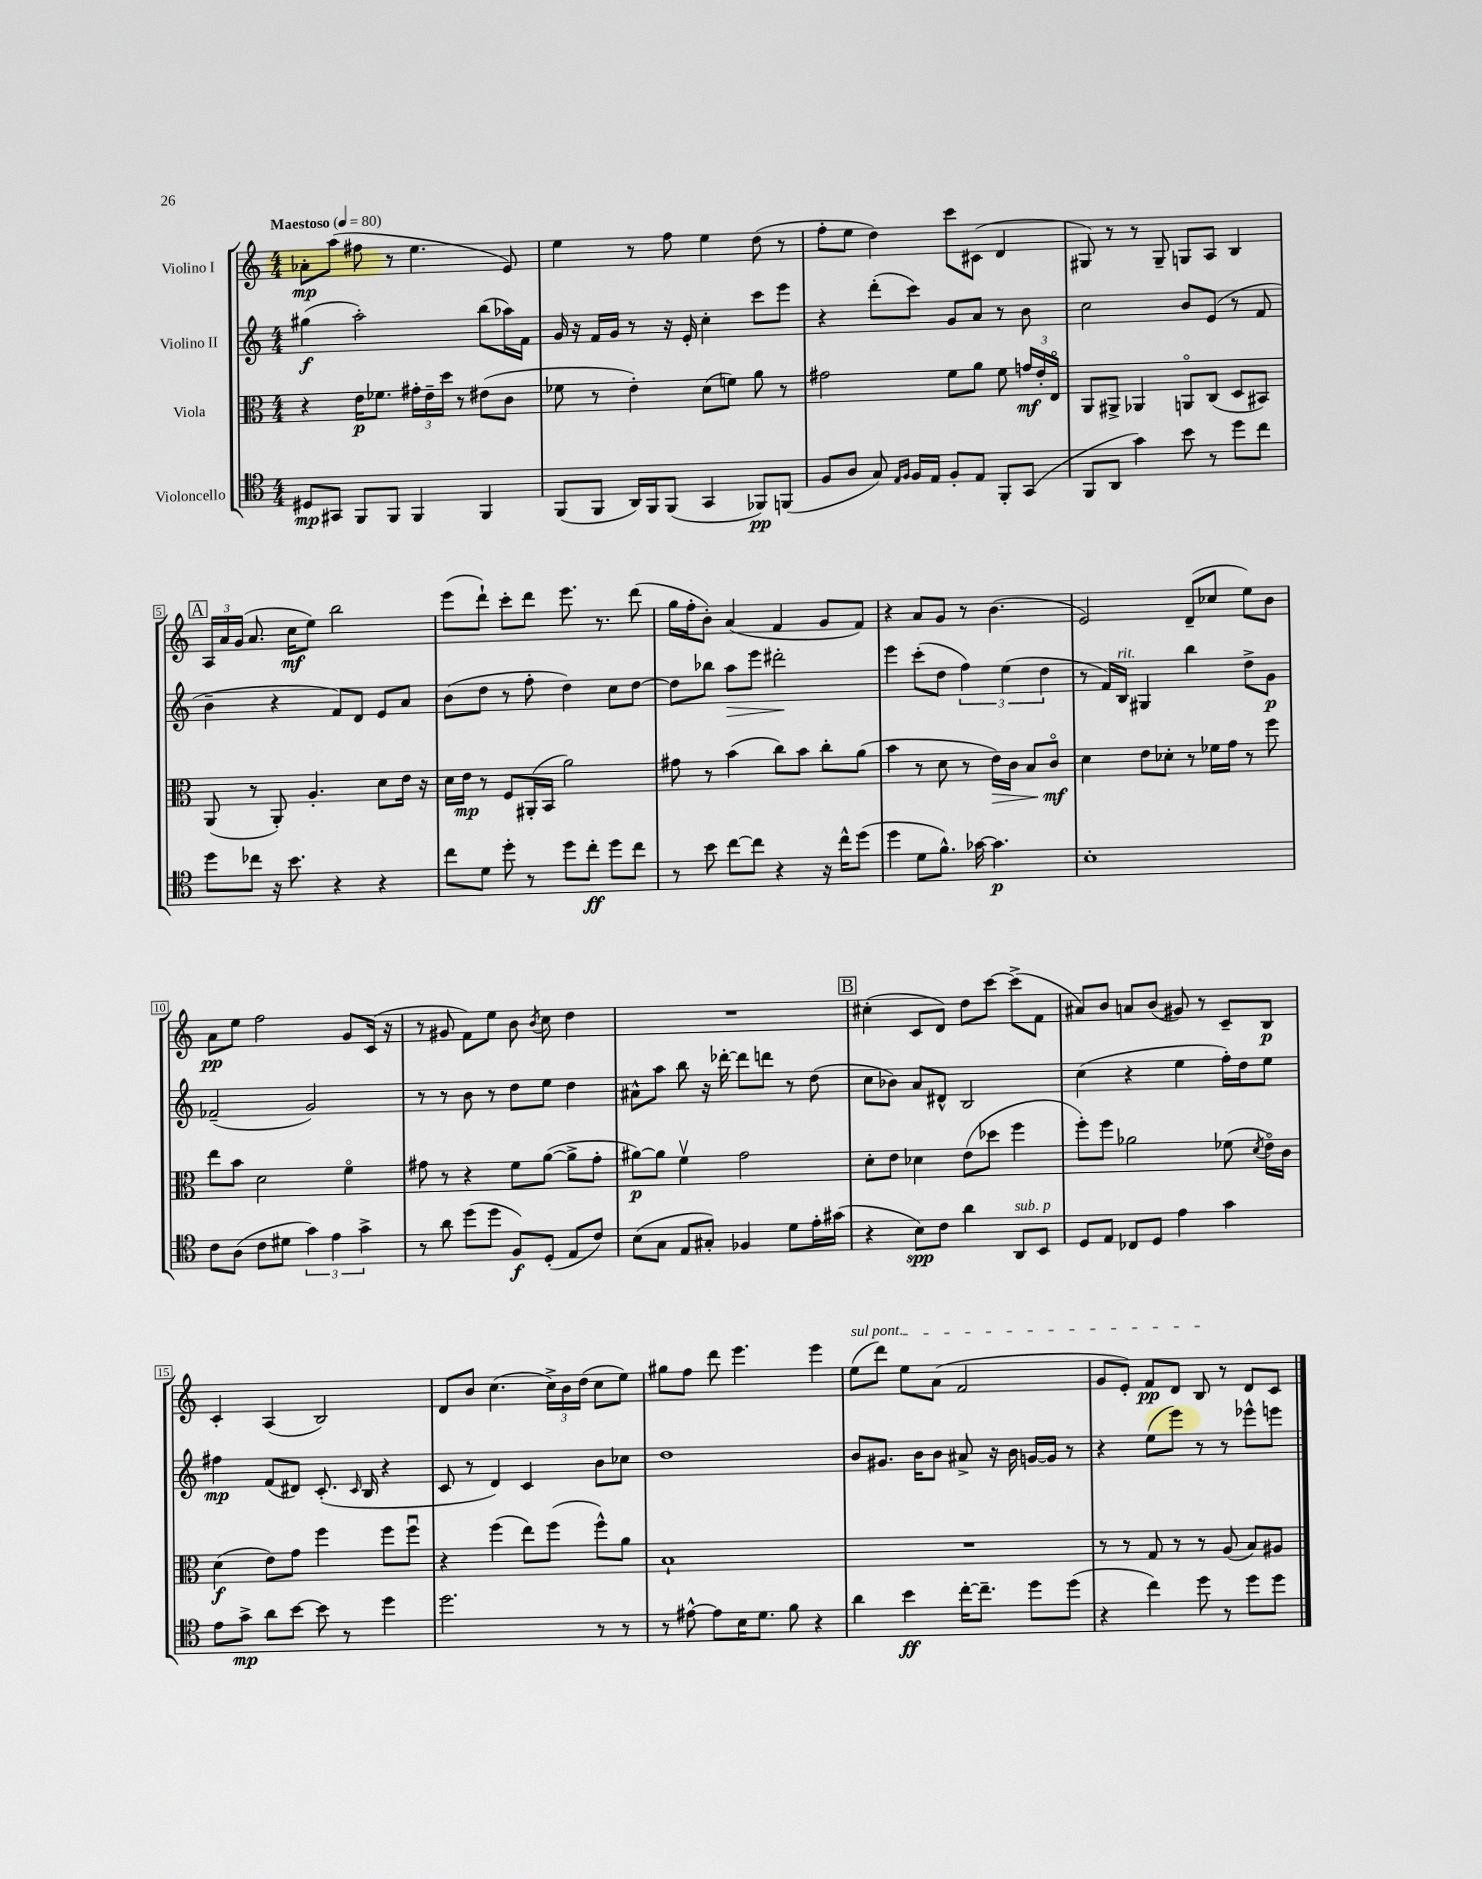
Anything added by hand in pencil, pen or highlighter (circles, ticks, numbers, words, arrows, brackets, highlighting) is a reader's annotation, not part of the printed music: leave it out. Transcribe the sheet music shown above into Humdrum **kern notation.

**kern	**kern	**kern	**kern
*staff4	*staff3	*staff2	*staff1
*clefC4	*clefC3	*clefG2	*clefG2
*k[]	*k[]	*k[]	*k[]
*M4/4	*M4/4	*M4/4	*M4/4
*MM80	*MM80	*MM80	*MM80
8D#/L	4r	(4gg#\	8a-'\L
8GG#/J	.	.	(8aa\J
8FF/L	16e\LK	2aa'\)	8ff#\
.	8.f-\J	.	.
8FF/J	.	.	8r
4FF/	24g#'\LL	.	4.ee\
.	24e~\	.	.
.	24dd\JJ	.	.
.	8r	.	.
4FF/	(8e#\L	(8bb\L	.
.	8c\J	16aa-\L)	8e/)
.	.	16f\JJ	.
=	=	=	=
(8FF/L	8f-\	16g/	4ee\
.	.	16r	.
8FF/J	8r	16f/LL	.
.	.	16g/JJ	.
16AA/LL)	4e'\)	8r	8r
16FF/J	.	.	.
(8FF/J	.	16r	8ff\
.	.	16e'/	.
4GG/	(8d\L	4cc'\	4ee\
.	8f\J)	.	.
8FF-/L)	8a\	8ccc\L	(8dd\
(8FF/J	8r	8eee\J	8r
=	=	=	=
8F/L	2g#\	4r	8ff'\L
8A/J	.	.	8ee\J
8G/)	.	(8ddd'\L	4dd\)
16qqE/LL	.	.	.
16qqF/JJ	.	.	.
16F/LL	.	8ccc\J)	.
16E/JJ	.	.	.
8F'/L	8f\L	8g/L	8ccc\L
8E/J	8a\J	8a/J	(8c#\J
8FF'/L	8f\	8r	4d/
(8GG/J	24g/LL	8b\	.
.	24e'/	.	.
.	24Eo/JJ	.	.
=	=	=	=
8FF/L	8AA/L	2cc\	8G#/)
8AA/J	8AA#^/J	.	8r
4g\)	4AA-/	.	8r
.	.	.	8G#~/
8b\	8AAo/L	8b/L	8G/L
8r	(8C/J	(8e/J	8A/J
8dd\L	8D/L	8r	4B/
8cc\J	8BB#/J)	8f/	.
=	=	=	=
8dd\L	(8AA/	4b~\	24A/LL
.	.	.	24a/
.	.	.	(24g/JJ
8cc-\J	8r	.	8.a/
16r	8AA'/)	4r	.
8.b\	.	.	16cc\LK
.	4.A'/	.	8ee\J)
4r	.	8f/L)	2bb\
.	.	8d/J	.
4r	8d\L	8e/L	.
.	16e\Jk	8a/J	.
.	16r	.	.
=	=	=	=
8cc\L	16d\LL	(8b\L	(8eee\L
.	16e\JJ	.	.
8d\J	8r	8dd\J	8ddd`\J)
8dd'\	8F/L	8r	8ccc'\L
8r	(16AA#'/L	8ff'\	8ddd\J
.	16BB/JJ	.	.
8dd\L	2a\)	4dd\)	8.eee\
8cc'\J	.	.	.
.	.	.	8.r
8dd\L	.	8cc\L	.
8cc\J	.	[8dd\J	(8ddd\
=	=	=	=
8r	8g#\	8dd\]L	16gg\LL
.	.	.	16ff'\J
8b\	8r	8bb-\J	8b'\J)
[8cc\L	(4b\	8aa\L	(4a/
8cc\]J	.	8eee\J	.
4r	8cc\L)	2ddd#'\	4f/
.	8b\J	.	.
16r	8cc'\L	.	8g/L
16cc^^\LK	.	.	.
(8dd\J	(8a\J	.	8f/J)
=	=	=	=
4dd\	4b\	4eee\	4r
8d\L	8r	(8ccc'\L	8a/L
8.f^^\J)	8d\	8dd\J	8g/J
.	8r	6ff\)	8r
[16g-\	.	.	.
4.g-\]	16e\LL)	.	(4.b\
.	.	(6ee\	.
.	16c\JJ	.	.
.	8B/L	.	.
.	.	6dd\	.
.	8co/J	.	.
=	=	=	=
1B'	4d\	8r	2e/)
.	.	16f/LL)	.
.	.	16B/JJ	.
.	8e\L	4G#/	.
.	8d-'\J	.	.
.	8r	4bb\	(8d~/L
.	16f-\LL	.	8cc-/J
.	16g\JJ	.	.
.	8r	8dd^\L	8ee\L)
.	8ff\	8g\J	8b\J
=	=	=	=
8c\L	8ee\L	(2f-~/	8a\L
(8A\J	8b\J	.	8ee\J
8c\L	2d\	.	2ff\
8d#\J	.	.	.
6g\)	.	2g/)	.
6e\	.	.	.
.	4fo\	.	8g/L
6g^\	.	.	.
.	.	.	(16c/Jk
.	.	.	16r
=	=	=	=
8r	8g#\	8r	8r
8a\	8r	8r	8g#/
(8dd\L	4r	8b\	8f\L)
8dd\J	.	8r	8ee\J
8F/L)	8f\L	8dd\L	8b\
.	.	.	8qb/
(8D'/J	([8a\J	8ee\J	8cc\
8E/L	8a^\]L	4dd\	4dd\
8c/J)	8g#'\J	.	.
=	=	=	=
(8B\L	[8a#\L)	8a#^^\L	1r
8G\J	8a#\]J	8aa\J	.
8E/L	4fv\	8bb\	.
8G#'/J)	.	16r	.
.	.	[16ddd-'\	.
4F-/	2g\	8ddd-\]L	.
.	.	8ddd\J	.
8d\L	.	8r	.
16e'\L	.	(8dd\	.
(16g#\JJ	.	.	.
=	=	=	=
4r	8d'\L	8cc\L	(4cc#'\
.	8e\J	8b-\J)	.
8B\L)	4d-\	8a/L	8c/L
8c\J	.	8d#^^/J	8d/J)
4a\	(8e\L	2B/	8dd\L
.	8dd-\J	.	[8ccc\J
8AA/L	4ff\	.	(8ccc^\]L
8BB/J	.	.	8f\J
=	=	=	=
8D/L	8ff'\L)	(4cc\	8a#/L)
8E/J	8ff\J	.	8b/J
8C-/L	2a-\	4r	8a/L
8D/J	.	.	(8b/J
4e\	.	4ee\	8g#/)
.	.	.	8r
4g\	(8f-\	16ff'\LL)	8c~/L
.	.	16dd\J	.
.	8qd/	.	.
.	16eo\LL)	8ee\J	8B/J
.	16c\JJ	.	.
=	=	=	=
8e\L	(4d\	4ff#\	4c'/
8g^\J	.	.	.
8a\L	8e\L)	(8f/L	(4A/
[8b\J	8g\J	8d#/J)	.
8b\]	4ff\	(8.c'/	2B/)
8r	.	.	.
.	.	16qqc/	.
.	.	16B/	.
4dd\	8ff\L	4r	.
.	8ffu\J	.	.
=	=	=	=
2.dd\	4r	8c/	8d/L
.	.	8r	8b/J
.	(4ff\	4d/)	(4.cc\
.	8ee\L)	4c/	.
.	(8ff\J	.	24cc^\LL)
.	.	.	24b\
.	.	.	(24dd\JJ
8r	8ff^^\L)	8b\L	8cc\L
8r	8a\J	8cc-\J	8ee\J)
=	=	=	=
8r	1B`	1dd	8gg#\L
[8e#^^\	.	.	8ff\J
8e#\]L	.	.	8ddd\
16B\K	.	.	4.eee\
8.d\J	.	.	.
8f\	.	.	.
4r	.	.	4eee\
=	=	=	=
4a\	1r	8b/L	(8ee\L
.	.	8.g#/J	8ddd\J)
4b\	.	.	8ee\L
.	.	16b\LK	.
.	.	8b\J	(8a\J
[16cc'\LK	.	8a#^/	2f/
8.cc~\]J	.	.	.
.	.	16r	.
.	.	16b\	.
8dd\L	.	[16g/LL	.
.	.	16g/]JJ	.
(8dd\J	.	8r	.
=	=	=	=
4r	8r	4r	8g/L
.	8r	.	8e'/J)
4cc\)	8G/	(8ee\L	8f/L
.	8r	8eee\J)	8d/J
8dd\	8r	8r	8B/
8r	(8A/	8r	8r
8dd\L	8B/L)	8eee-^^\L	8d/L
8dd\J	8A#/J	8eee\J	8c/J
==	==	==	==
*-	*-	*-	*-
